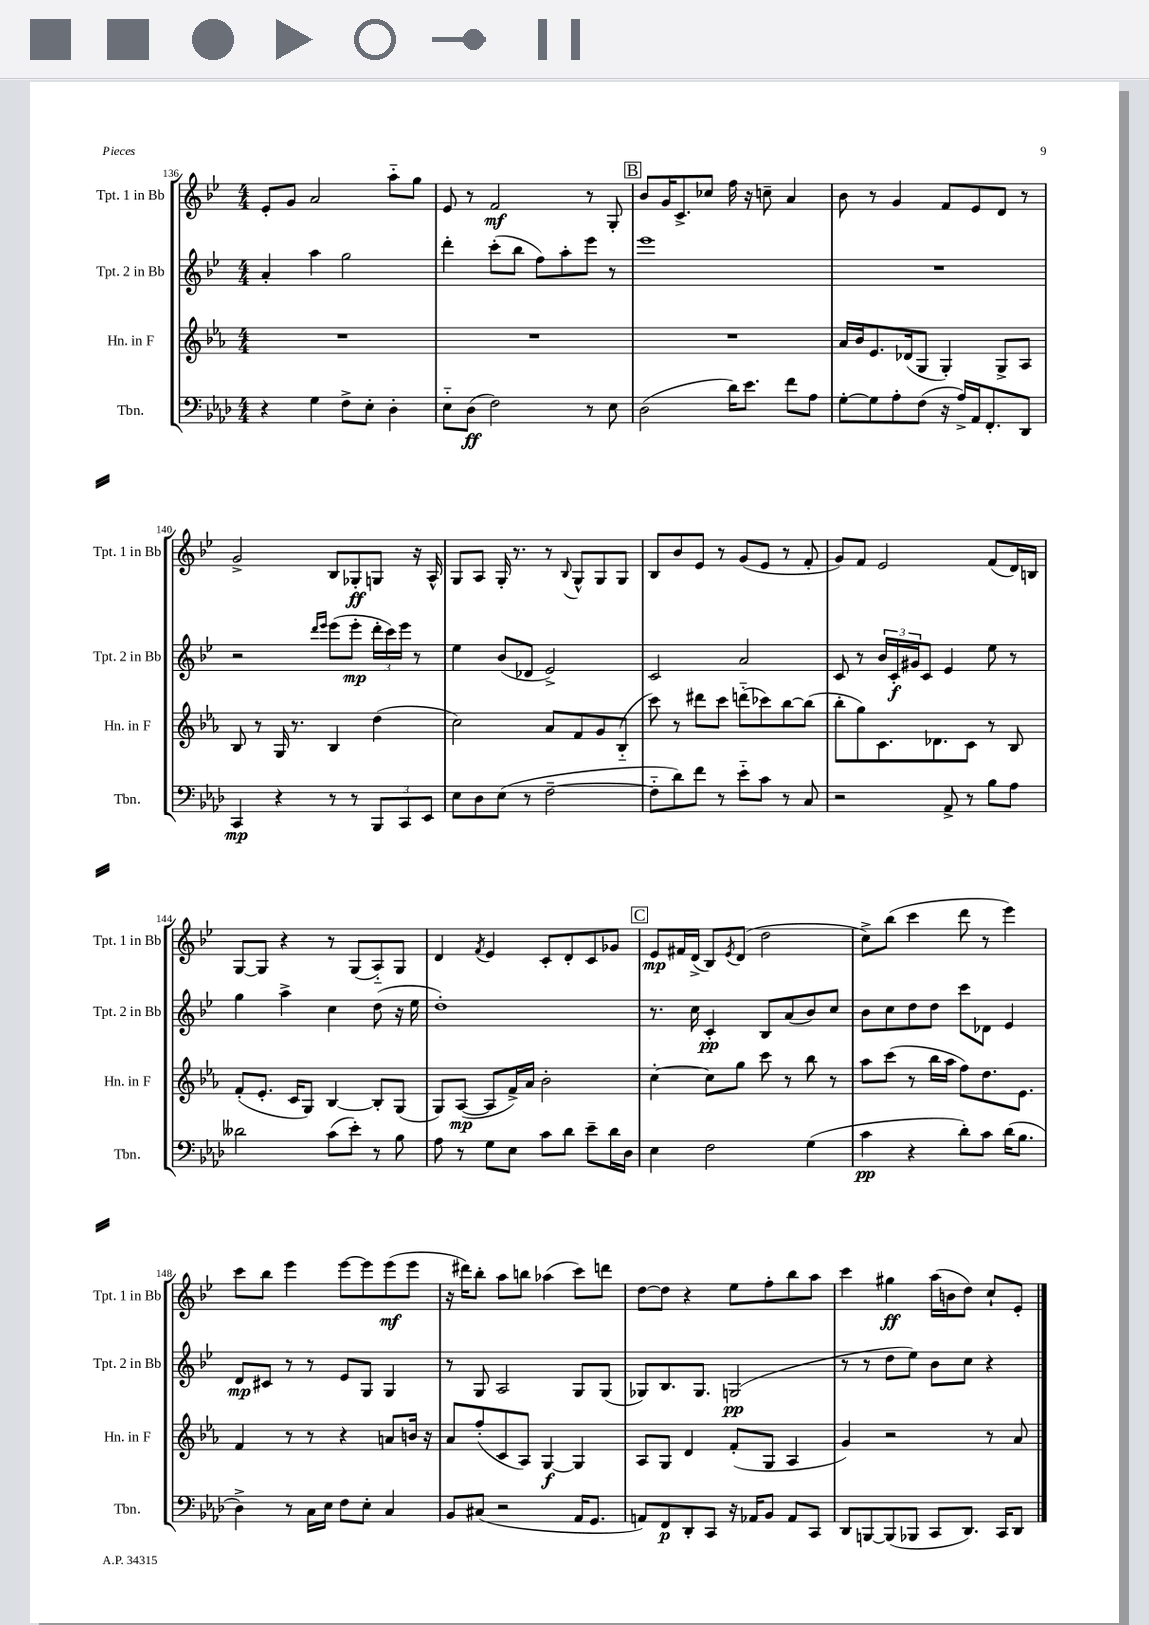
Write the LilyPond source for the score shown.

<<
\new StaffGroup <<
\new Staff = "s0" \with { instrumentName = "Tpt. 1 in Bb" shortInstrumentName = "Tpt. 1 in Bb" } {
    \clef treble \key bes \major \numericTimeSignature \time 4/4
    ees'8-. g'8 a'2 a''8-_ g''8 |
    ees'8 r8 f'2\mf r8 g8-. |
    \mark \markup { \box "B" } bes'8 g'16 c'8.-> ces''8 f''16 r16 c''8-- a'4 |
    bes'8 r8 g'4 f'8 ees'8 d'8 r8 |
    g'2-> bes8 ges8-.\ff g8 r16 a16-^ |
    g8 a8 g16-. r8. r8 \appoggiatura { bes8 } g8-^ g8 g8 |
    bes8 bes'8 ees'8 r8 g'8( ees'8 r8 f'8-. |
    g'8) f'8 ees'2 f'8( d'16) b16 |
    g8~ g8 r4 r8 g8( a8-_) g8 |
    d'4 \acciaccatura { f'8 } ees'4 c'8-. d'8-. c'8 ges'8 |
    \mark \markup { \box "C" } ees'8\mp fis'16 d'16->( bes8) \acciaccatura { ees'8 } d'8( d''2 |
    c''8->) bes''8( c'''4 d'''8 r8 ees'''4) |
    c'''8 bes''8 ees'''4 ees'''8~ ees'''8 ees'''8\mf( ees'''8 |
    r16 dis'''16) bes''8-. a''8 b''8 aes''4( c'''8) d'''8 |
    d''8~ d''8 r4 ees''8 f''8-. bes''8 a''8 |
    c'''4 gis''4\ff a''16( b'16 d''8) c''8-! ees'8-. \bar "|." |
}
\new Staff = "s1" \with { instrumentName = "Tpt. 2 in Bb" shortInstrumentName = "Tpt. 2 in Bb" } {
    \clef treble \key bes \major \numericTimeSignature \time 4/4
    a'4-. a''4 g''2 |
    d'''4-. c'''8-.( bes''8 f''8) a''8-. ees'''8 r8 |
    \mark \markup { \box "B" } ees'''1 |
    R1 |
    r2 \grace { d'''16 ees'''16 } ees'''8( ees'''8-.\mp \tuplet 3/2 { d'''16-. c'''16) ees'''16 } r8 |
    ees''4 bes'8( des'8 ees'2->) |
    c'2 a'2 |
    c'8 r8 \tuplet 3/2 { bes'16 c'16-.\f gis'16 } c'8 ees'4 ees''8 r8 |
    g''4 a''4-> c''4 d''8( r16 ees''16 |
    d''1-.) |
    \mark \markup { \box "C" } r8. c''16 c'4-.\pp bes8 a'8( bes'8) c''8 |
    bes'8 c''8 d''8 d''8 c'''8 des'8 ees'4 |
    d'8\mp cis'8 r8 r8 ees'8 g8 g4 |
    r8 g8 a2 g8 g8( |
    ges8) bes8. ges8. g2\pp( |
    r8 r8 d''8 ees''8) bes'8 c''8 r4 \bar "|." |
}
\new Staff = "s2" \with { instrumentName = "Hn. in F" shortInstrumentName = "Hn. in F" } {
    \clef treble \key ees \major \numericTimeSignature \time 4/4
    R1 |
    R1 |
    \mark \markup { \box "B" } R1 |
    aes'16 bes'16 ees'8. des'16( g8 g4-.) g8-> aes8 |
    bes8 r8 g16 r8. bes4 d''4( |
    c''2) aes'8 f'8 g'8 bes8-_( |
    c'''8) r8 dis'''8 c'''8 d'''8-_( ces'''8) bes''8~ bes''8( |
    bes''8-. g''8) c'8. des'8. c'8 r8 bes8 |
    f'8-.( ees'8.-. c'16 g8) bes4~ bes8-. g8( |
    g8) aes8~\mp( aes8 f'16->) aes'16 bes'2-. |
    \mark \markup { \box "C" } c''4~-. c''8 g''8 c'''8 r8 bes''8 r8 |
    aes''8 c'''8( r8 bes''16 aes''16 f''8) d''8. ees'8. |
    f'4 r8 r8 r4 a'8 b'16 r16 |
    aes'8 f''8-.( c'8 aes8) g4~\f g4 |
    aes8 g8 d'4 f'8-.( g8 aes4 |
    g'4) r2 r8 aes'8 \bar "|." |
}
\new Staff = "s3" \with { instrumentName = "Tbn." shortInstrumentName = "Tbn." } {
    \clef bass \key aes \major \numericTimeSignature \time 4/4
    r4 g4 f8-> ees8-. des4-. |
    ees8-_ des8\ff( f2) r8 ees8 |
    \mark \markup { \box "B" } des2( des'16) ees'8. f'8 aes8 |
    g8~-. g8 aes8-. f8( r16 aes16->) aes,16 f,8.-. des,8 |
    c,4\mp r4 r8 r8 \tuplet 3/2 { bes,,8 c,8 ees,8 } |
    ees8 des8 ees8( r8 f2~-- |
    f8-_ des'8) f'8 r8 ees'8-_ c'8 r8 c8 |
    r2 aes,8-> r8 bes8 aes8 |
    deses'2 c'8( ees'8-.) r8 bes8 |
    aes8 r8 g8 ees8 c'8 des'8 ees'8-- des'16 des16 |
    \mark \markup { \box "C" } ees4 f2 g4( |
    c'4\pp r4 des'8-.) c'8 des'16( bes8. |
    des4->) r8 c16 ees16 f8 ees8-. c4 |
    bes,8 cis8( r2 aes,16 g,8. |
    a,8) f,8\p des,8-. c,8 r16 aes,16 bes,8 aes,8 c,8 |
    des,8 b,,8~ b,,8( bes,,8 c,8 des,8.) c,16 des,8 \bar "|." |
}
>>
>>
\layout { \context { \Score currentBarNumber = #136 } }
